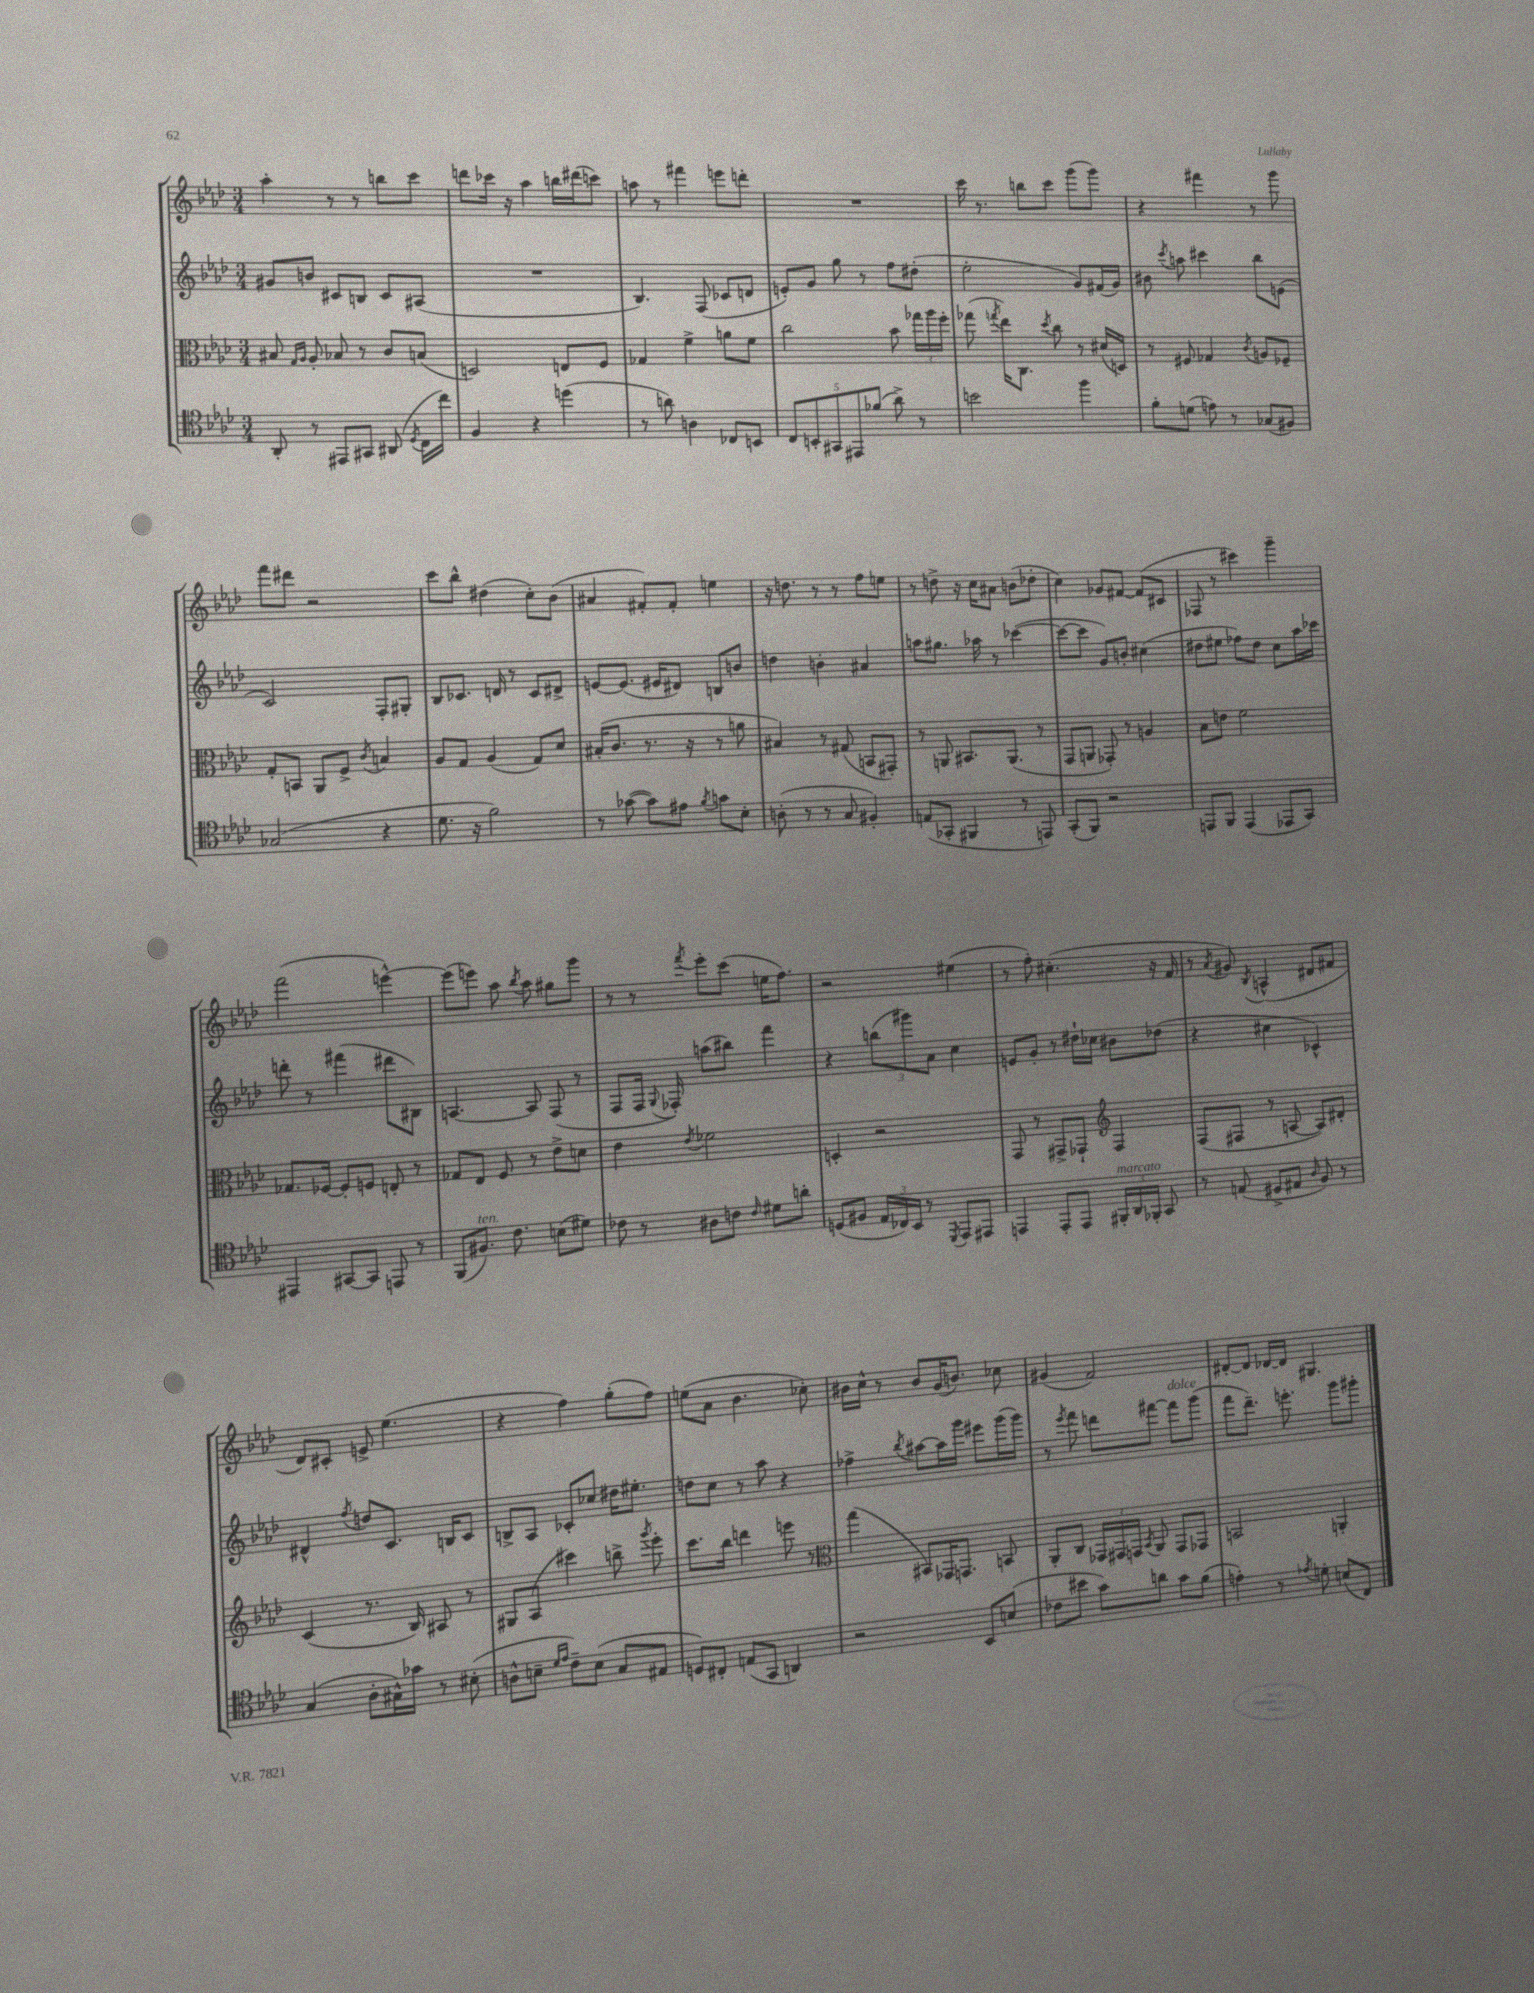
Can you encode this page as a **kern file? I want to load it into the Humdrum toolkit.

**kern	**kern	**kern	**kern
*staff4	*staff3	*staff2	*staff1
*clefC4	*clefC3	*clefG2	*clefG2
*k[b-e-a-d-]	*k[b-e-a-d-]	*k[b-e-a-d-]	*k[b-e-a-d-]
*M3/4	*M3/4	*M3/4	*M3/4
8AA-'	8B#	8g#	4aa-'
.	16qqG	.	.
.	16qqA-	.	.
8r	8A-'	8b	.
8EE#	8B-	8c#	8r
8GG#	8r	8B	8r
(8AA#	8c	8c#	8bb
8qD-	.	.	.
16C	(8B	(8A#	8ccc
16cc)	.	.	.
=	=	=	=
4F	2D)	2.r	8ddd
.	.	.	16ccc-
.	.	.	16r
4r	.	.	4aa-
(4dd	8E	.	16bb
.	.	.	(16ddd#
.	8F	.	8ccc)
=	=	=	=
8r	4G-	4.B-)	8aa
8a)	.	.	8r
4A	4f^	.	4fff#
.	.	(8F	.
8C-	8a	8c-	8eee
8BB	8f	8d	8ddd'
=	=	=	=
10C	2cc	8e')	2.r
10BB'	.	.	.
.	.	8g	.
10GG#	.	.	.
.	.	8gg	.
10EE#	.	.	.
.	.	8r	.
(10f-	.	.	.
8a-^)	8b-	8ff	.
8r	24gg-	(8dd#'	.
.	24aa-	.	.
.	24ff'	.	.
=	=	=	=
2b	(8gg-	2ee-'	16ccc
.	.	.	8.r
.	8qgg	.	.
.	16ee-)	.	.
.	8.C	.	.
.	.	.	8bb
.	8qdd-	.	.
.	8cc	.	8ccc
4ff	8r	8g)	(8ggg
.	(16d#	(16f#	8ggg)
.	16D)	16g)	.
=	=	=	=
8f'	8r	8b#	4r
.	.	8qccc	.
(8d	8F#	8aa	.
8e)	4G-	4ccc#	4fff#
8r	.	.	.
.	8qc	.	.
(8G-	8A	8bb-	8r
8F#)	8F-~	(8e	8ggg
=	=	=	=
(2G-	8G'	2c)	8fff
.	8BB	.	8ddd#
.	8AA-	.	2r
.	8F^	.	.
.	8qc	.	.
4r	4B	8F'	.
.	.	8G#'	.
=	=	=	=
8.d-	8A-	8B-	8ccc
.	8G	8.c-	8bb-^^
16r	.	.	.
2f)	(4A-	.	(4dd#
.	.	16d	.
.	.	8r	.
.	8G)	8c-	8cc')
.	8d-	8d#^	(8b-
=	=	=	=
8r	(16B#'	[8e	4a#
.	8.c	.	.
([8g-	.	(8.e]	.
8g-])	8.r	.	8f#')
.	.	16e#	.
8e#	.	8d#)	8f#'
.	16r	.	.
8qf	.	.	.
8g	8r	8B	4ee
8B-'	8a	8b	.
=	=	=	=
(8A'	4B#)	4dd	16r
.	.	.	8.dd
8r	.	.	.
8r	8r	4b'	8r
8G	(8G#	.	8r
4F#')	8BB	4a#	8ff
.	8GG#')	.	8ee
=	=	=	=
(8E	8r	8aa	8r
8GG-'	8AA	8.gg#	8dd^
4FF#	8.BB#	.	16r
.	.	16aa-	16cc
.	.	8r	8a#
.	(8.AA	.	.
8r	.	([4ccc-	(8b
8EE)	8r	.	8dd-'
=	=	=	=
(8GG'	8GG	8ccc-_	4cc)
8FF)	8AA	8ccc-]	.
2r	8GG-')	8g)	8g-
.	8r	8b'	[8f#
.	4A	(4cc#	(8f#]
.	.	.	8c#
=	=	=	=
8EE	8B-	8dd#	8F-
8FF	8e	8ee#	8r
(4EE	2f	8ff-)	4ccc#)
.	.	8dd#	.
8EE-	.	8cc	4ggg~
8GG)	.	16aa-	.
.	.	16ccc-	.
=	=	=	=
4EE#	8.G-	8ddd'	(2fff
.	.	8r	.
.	[16F-	.	.
[8GG#	8F-']	(4fff#	.
8GG#]	8F	.	.
8EE	8E'	8ddd#	[4eee^^)
8r	8r	8B#)	.
=	=	=	=
(8FF	8G-	[4.A	(8eee]
8.F#)	8E-	.	8eee)
.	8F	.	8aa-
8.c	.	.	.
.	.	.	8qbb-
.	8r	8A]	8aa-
(8B	8e-^	(8F	8gg#
8d#)	8d	8r	8ggg
=	=	=	=
8c-	4e-	8F	8r
8r	.	16F	8r
.	.	8qqG	.
.	.	16F-')	.
.	8qe-	.	8qfff
8A#	2f-	(8aa	8eee-'
8c	.	8bb#)	(8ccc
16qqc	.	.	.
8d#	.	4fff	16ee
.	.	.	8.ff)
8a'	.	.	.
=	=	=	=
(8D	4D'	4r	2r
8F#	.	.	.
24E-	2r	(12bb	.
24C-)	.	.	.
24BB-	.	12ggg#)	.
8r	.	.	.
.	.	12a-	.
8qDD-	.	.	.
8EE-	.	4cc	(4ee#
8EE#	.	.	.
=	=	=	=
4EE	8GG	8e	8r
.	8r	8g'	8ff')
8EE'	8GG#^	8r	(4.cc#'
8EE	8GG-`	16dd#`	.
.	.	16cc-	.
*	*clefG2	*	*
24FF#'	4F	8b#	.
24AA-	.	.	.
24FF-'	.	.	.
8GG	.	(8dd-	16r
.	.	.	16f
=	=	=	=
8r	(8F	4r	8r
.	.	.	8qa-
(8E	8F#	.	8g#)
.	.	.	8qB-
8D#^	8r	4cc#	(4A^^
8E#	[8A	.	.
16qqA-	.	.	.
8F)	8A])	4c-^^)	8d#
8r	8d#'	.	8f#
=	=	=	=
(4G	(4c	4d#^^	8d-)
.	.	.	8c#'
.	.	8qff	.
8A-'	8.r	8dd	8e^
16G#^^)	.	8.c	(4.ee-
16g-	16B-)	.	.
8r	8A#	.	.
.	.	16B	.
(8B#'	8r	8c	.
=	=	=	=
8A^^	8G#	8B^	4r
8B~	(8A-	8A-	.
16qqd-	.	.	.
16qqe-	.	.	.
8c~)	4ccc#)	8c-'	4ff)
(8B	.	8cc-	.
8G	8bb^	16dd#	(8gg'
.	.	8.ee#'	.
.	8qggg	.	.
8E#	8eee-'	.	8ff)
=	=	=	=
8D)	8.ccc	8dd	(8ee
8C#'	.	8cc	8a-
.	16bb-	.	.
(8E	4ddd	8r	4.b-
8GG	.	8aa-	.
4AA)	8eee	4r	.
.	8r	.	8cc-')
=	=	=	=
*	*clefC3	*	*
2r	(4gg	4ff-^	16b#
.	.	.	16cc^^
.	.	.	8r
.	.	8qbb-	.
.	8BB#)	[8aa#	8b#
.	16GG-	16aa#]	(16g
.	8.GG	16ggg	8.b)
8BB-	.	8eee#	.
(8B	8BB	(16ggg	8cc-
.	.	16ggg)	.
=	=	=	=
8c-	8AA-'	8r	(4g#
.	.	8qeee-	.
8b#	8C	8fff	.
8g)	24GG-	8ddd	2f)
.	24GG#	.	.
.	24GG	.	.
.	8qBB-	.	.
8a	8AA-	[8fff#	.
8g	8GG	8fff#]	.
(8f	8GG-	(8ggg	.
=	=	=	=
4e')	2BB	8fff	[8d#'
.	.	8.ddd-~)	8d#]
8r	.	.	[16d-
.	.	8.eee'	16d-]
8qe-	.	.	.
8d'	.	.	4.G#
(8B	4AA'	8ggg	.
8C)	.	8ggg#'	.
==	==	==	==
*-	*-	*-	*-
